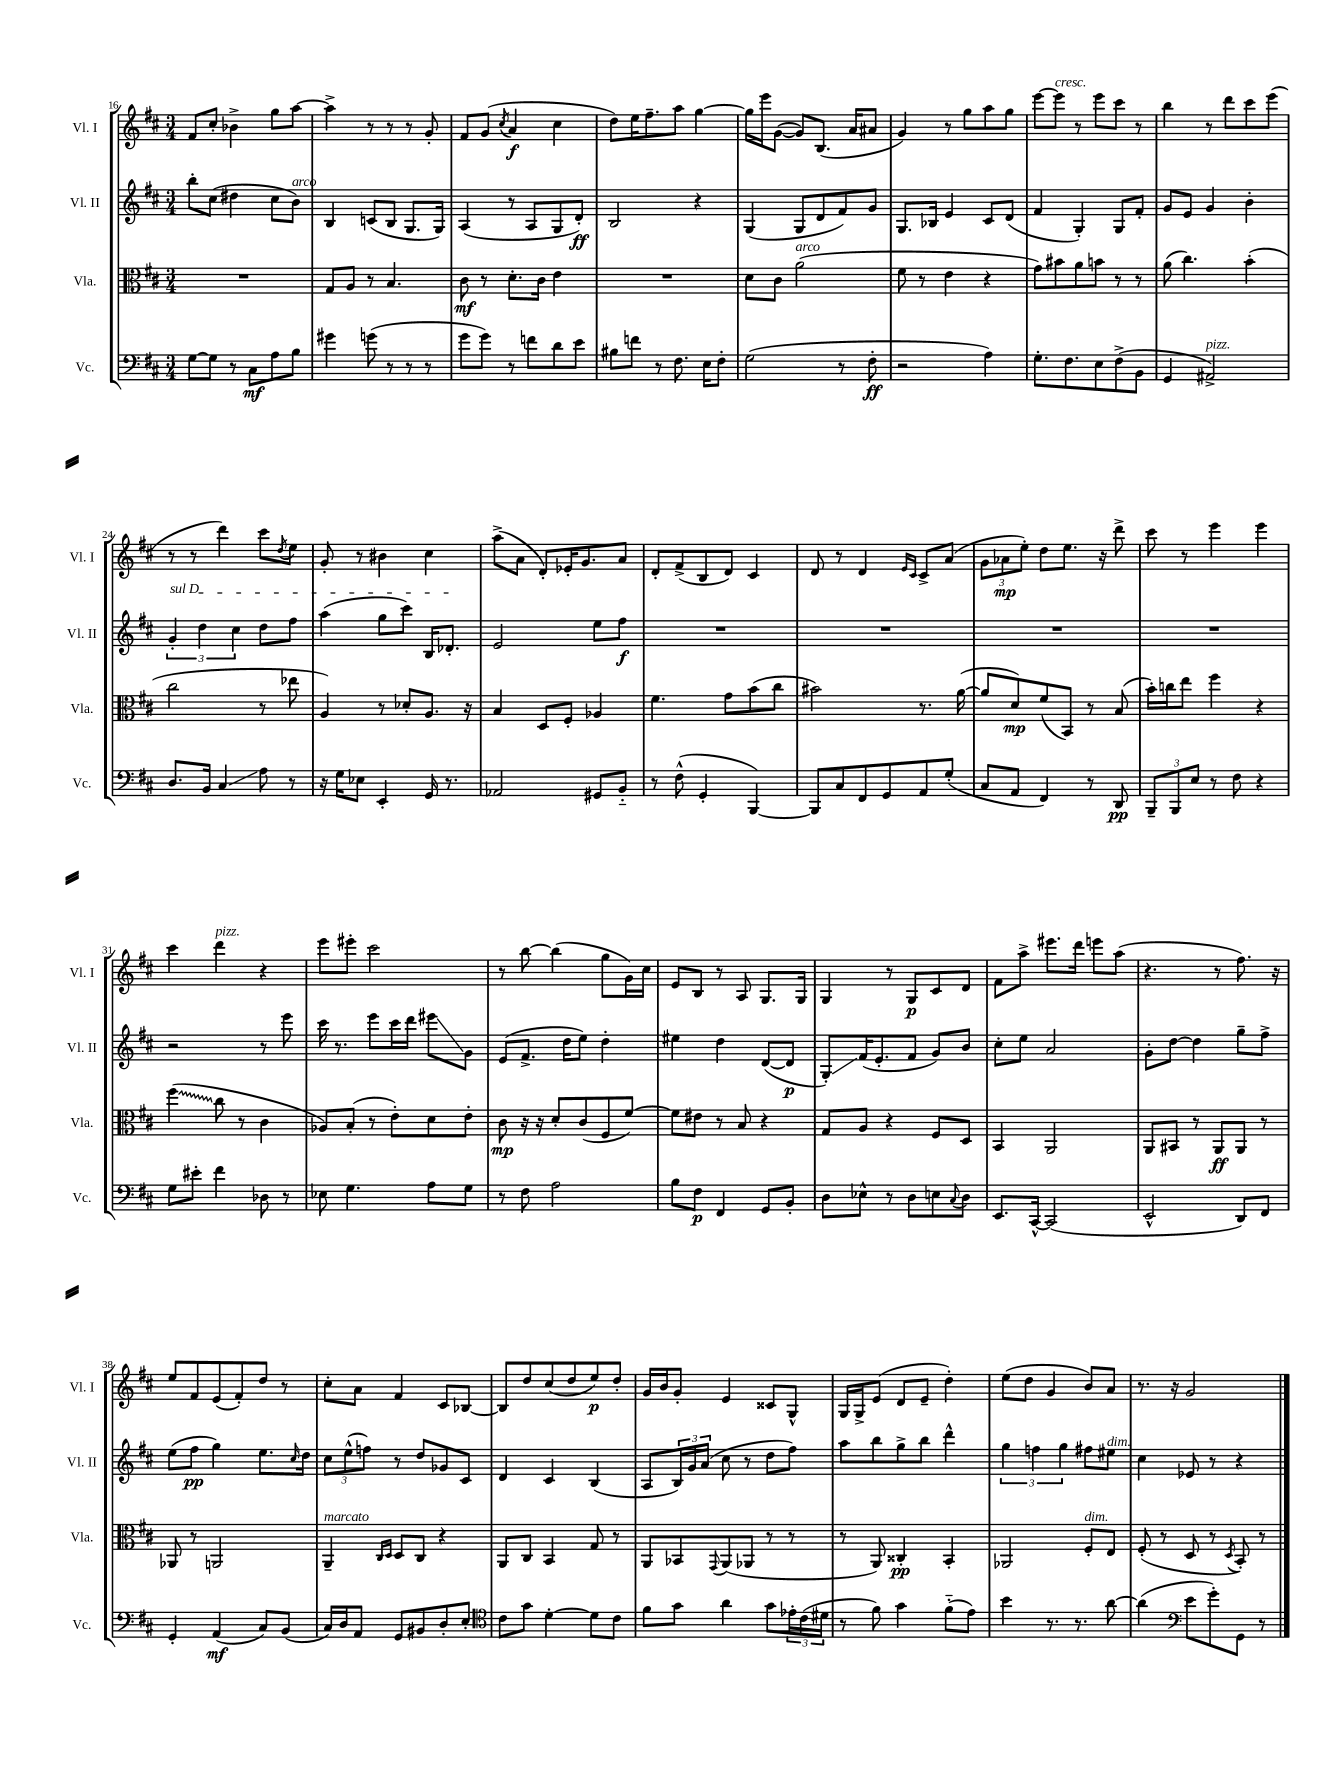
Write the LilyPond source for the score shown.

<<
\new StaffGroup <<
\new Staff = "s0" \with { instrumentName = "Vl. I" shortInstrumentName = "Vl. I" } {
    \clef treble \key d \major \numericTimeSignature \time 3/4
    fis'8 cis''8-. bes'4-> g''8 a''8~ |
    a''4-> r8 r8 r8 g'8-. |
    fis'8 g'8( \acciaccatura { cis''8 } a'4\f cis''4 |
    d''8) e''16 fis''8.-- a''8 g''4~ |
    g''16 e'''16 g'8~( g'8) b8.( a'16 ais'8 |
    g'4) r8 g''8 a''8 g''8 |
    e'''8~ e'''8^\markup { \italic "cresc." } r8 e'''8 cis'''8 r8 |
    b''4 r8 d'''8 cis'''8 e'''8( |
    r8 r8 d'''4) cis'''8 \acciaccatura { d''8 } e''8 |
    g'8-. r8 bis'4 cis''4 |
    a''8->( a'8 d'8-.) ees'16-. g'8. a'8 |
    d'8-. fis'8->( b8 d'8) cis'4 |
    d'8 r8 d'4 \grace { e'16 cis'16 } cis'8-> a'8( |
    \tuplet 3/2 { g'8 aes'8\mp e''8-.) } d''8 e''8. r16 d'''8-> |
    cis'''8 r8 e'''4 e'''4 |
    cis'''4 d'''4^\markup { \italic "pizz." } r4 |
    e'''8 eis'''8-. cis'''2 |
    r8 b''8~ b''4( g''8 g'16) cis''16 |
    e'8 b8 r8 a8 g8. g16 |
    g4 r8 g8\p cis'8 d'8 |
    fis'8 a''8-> eis'''8. d'''16 e'''8 a''8( |
    r4. r8 fis''8.) r16 |
    e''8 fis'8 e'8( fis'8-.) d''8 r8 |
    cis''8-. a'8 fis'4 cis'8 bes8~ |
    bes8 d''8 cis''8( d''8 e''8\p) d''8-. |
    g'16 b'16 g'8-. e'4 cisis'8 g8-^ |
    g16 g16-> e'8( d'8 e'8-- d''4-.) |
    e''8( d''8 g'4 b'8) a'8 |
    r8. r16 g'2 \bar "|." |
}
\new Staff = "s1" \with { instrumentName = "Vl. II" shortInstrumentName = "Vl. II" } {
    \clef treble \key d \major \numericTimeSignature \time 3/4
    b''8-. cis''8( dis''4 cis''8 b'8^\markup { \italic "arco" }) |
    b4 c'8( b8 g8. g16) |
    a4( r8 a8 g8 d'8-.\ff) |
    b2 r4 |
    g4( g8 d'8 fis'8) g'8 |
    g8. bes16 e'4 cis'8 d'8( |
    fis'4 g4-.) g8 fis'8-. |
    g'8 e'8 g'4 b'4-. |
    \tuplet 3/2 { \once \override TextSpanner.bound-details.left.text = \markup { \italic "sul D" } g'4-.\startTextSpan d''4 cis''4 } d''8 fis''8 |
    a''4( g''8 cis'''8) b16 des'8.-.\stopTextSpan |
    e'2 e''8 fis''8\f |
    R2. |
    R2. |
    R2. |
    R2. |
    r2 r8 e'''8 |
    cis'''16 r8. e'''8 cis'''16 d'''16 eis'''8\glissando g'8 |
    e'8( fis'8.-> d''16 e''8) d''4-. |
    eis''4 d''4 d'8~( d'8\p |
    g8-.\glissando) fis'16( e'8.-. fis'8 g'8) b'8 |
    cis''8-. e''8 a'2 |
    g'8-. d''8~ d''4 g''8-- fis''8-> |
    e''8( fis''8\pp g''4) e''8. \grace { cis''16 } d''16 |
    \tuplet 3/2 { cis''8 e''8-^( f''8) } r8 d''8 ges'8 cis'8 |
    d'4 cis'4 b4( |
    a8 \tuplet 3/2 { b16) g'16 a'16( } cis''8 r8 d''8 fis''8) |
    a''8 b''8 g''8-> b''8 d'''4-^ |
    \tuplet 3/2 { g''4 f''4 g''4 } fis''8 eis''8^\markup { \italic "dim." } |
    cis''4 ees'8 r8 r4 \bar "|." |
}
\new Staff = "s2" \with { instrumentName = "Vla." shortInstrumentName = "Vla." } {
    \clef alto \key d \major \numericTimeSignature \time 3/4
    R2. |
    g8 a8 r8 b4. |
    cis'8\mf r8 d'8.-. cis'16 e'4 |
    R2. |
    d'8 cis'8 a'2^\markup { \italic "arco" }( |
    fis'8 r8 e'4 r4 |
    g'8) bis'8 a'8 b'8 r8 r8 |
    a'8( cis''4.) b'4-.( |
    cis''2 r8 ees''8 |
    a4) r8 des'8-. a8. r16 |
    b4 d8 fis8-. aes4 |
    fis'4. g'8 b'8( cis''8 |
    bis'2) r8. a'16~( |
    a'8 d'8\mp) fis'8( b,8) r8 b8( |
    b'16-.) c''16 e''8 fis''4 r4 |
    \once \override Glissando.style = #'zigzag fis''4\glissando( cis''8 r8 cis'4 |
    aes8) b8-.( r8 e'8-.) d'8 e'8-. |
    cis'8\mp r16 r16 d'8-. cis'8( fis8 fis'8~) |
    fis'8 eis'8 r8 b8 r4 |
    g8 a8 r4 fis8 d8 |
    b,4 a,2 |
    a,8 bis,8 r8 a,8\ff a,8 r8 |
    aes,8 r8 a,2 |
    a,4--^\markup { \italic "marcato" } \grace { cis16 d16 } d8 cis8 r4 |
    a,8 cis8 b,4 g8 r8 |
    a,8 bes,8 \appoggiatura { g,8 } a,8( aes,8 r8 r8 |
    r8 a,8) cisis4-.\pp b,4-. |
    aes,2 fis8-.^\markup { \italic "dim." } e8 |
    fis8-.( r8 d8 r8 \acciaccatura { d8 } b,8-.) r8 \bar "|." |
}
\new Staff = "s3" \with { instrumentName = "Vc." shortInstrumentName = "Vc." } {
    \clef bass \key d \major \numericTimeSignature \time 3/4
    g8~ g8 r8 cis8\mf a8 b8 |
    gis'4 g'8( r8 r8 r8 |
    g'8 g'8) r8 f'8 d'8 e'8 |
    bis8 f'8 r8 fis8. e16 fis8-. |
    g2( r8 fis8-.\ff |
    r2 a4) |
    g8.-. fis8. e8 fis8->( b,8 |
    g,4 ais,2->^\markup { \italic "pizz." }) |
    d8. b,16 cis4\glissando a8 r8 |
    r16 g16 ees8 e,4-. g,16 r8. |
    aes,2 gis,8 b,8-_ |
    r8 fis8-^( g,4-. b,,4~) |
    b,,8 cis8 fis,8 g,8 a,8 g8-.( |
    cis8 a,8 fis,4) r8 d,8\pp |
    \tuplet 3/2 { b,,8-- b,,8 e8 } r8 fis8 r4 |
    g8 eis'8-. fis'4 des8 r8 |
    ees8 g4. a8 g8 |
    r8 fis8 a2 |
    b8 fis8\p fis,4 g,8 b,8-. |
    d8 ees8-^ r8 d8 e8 \appoggiatura { cis8 } d8 |
    e,8. cis,16~-^ cis,2( |
    e,2-^ d,8) fis,8 |
    g,4-. a,4\mf( cis8) b,8( |
    cis16) d16 a,8 g,8 bis,8 d8-. e8-. |
    \clef tenor cis'8 g'8 d'4~-. d'8 cis'8 |
    fis'8 g'8 a'4 g'8 \tuplet 3/2 { ees'16-. cis'16( dis'16 } |
    r8 fis'8) g'4 fis'8-_( e'8) |
    b'4 r8. r8. a'8~ |
    a'4( \clef bass e'8 g'8-.) g,8 r8 \bar "|." |
}
>>
>>
\layout { \context { \Score currentBarNumber = #16 } }
